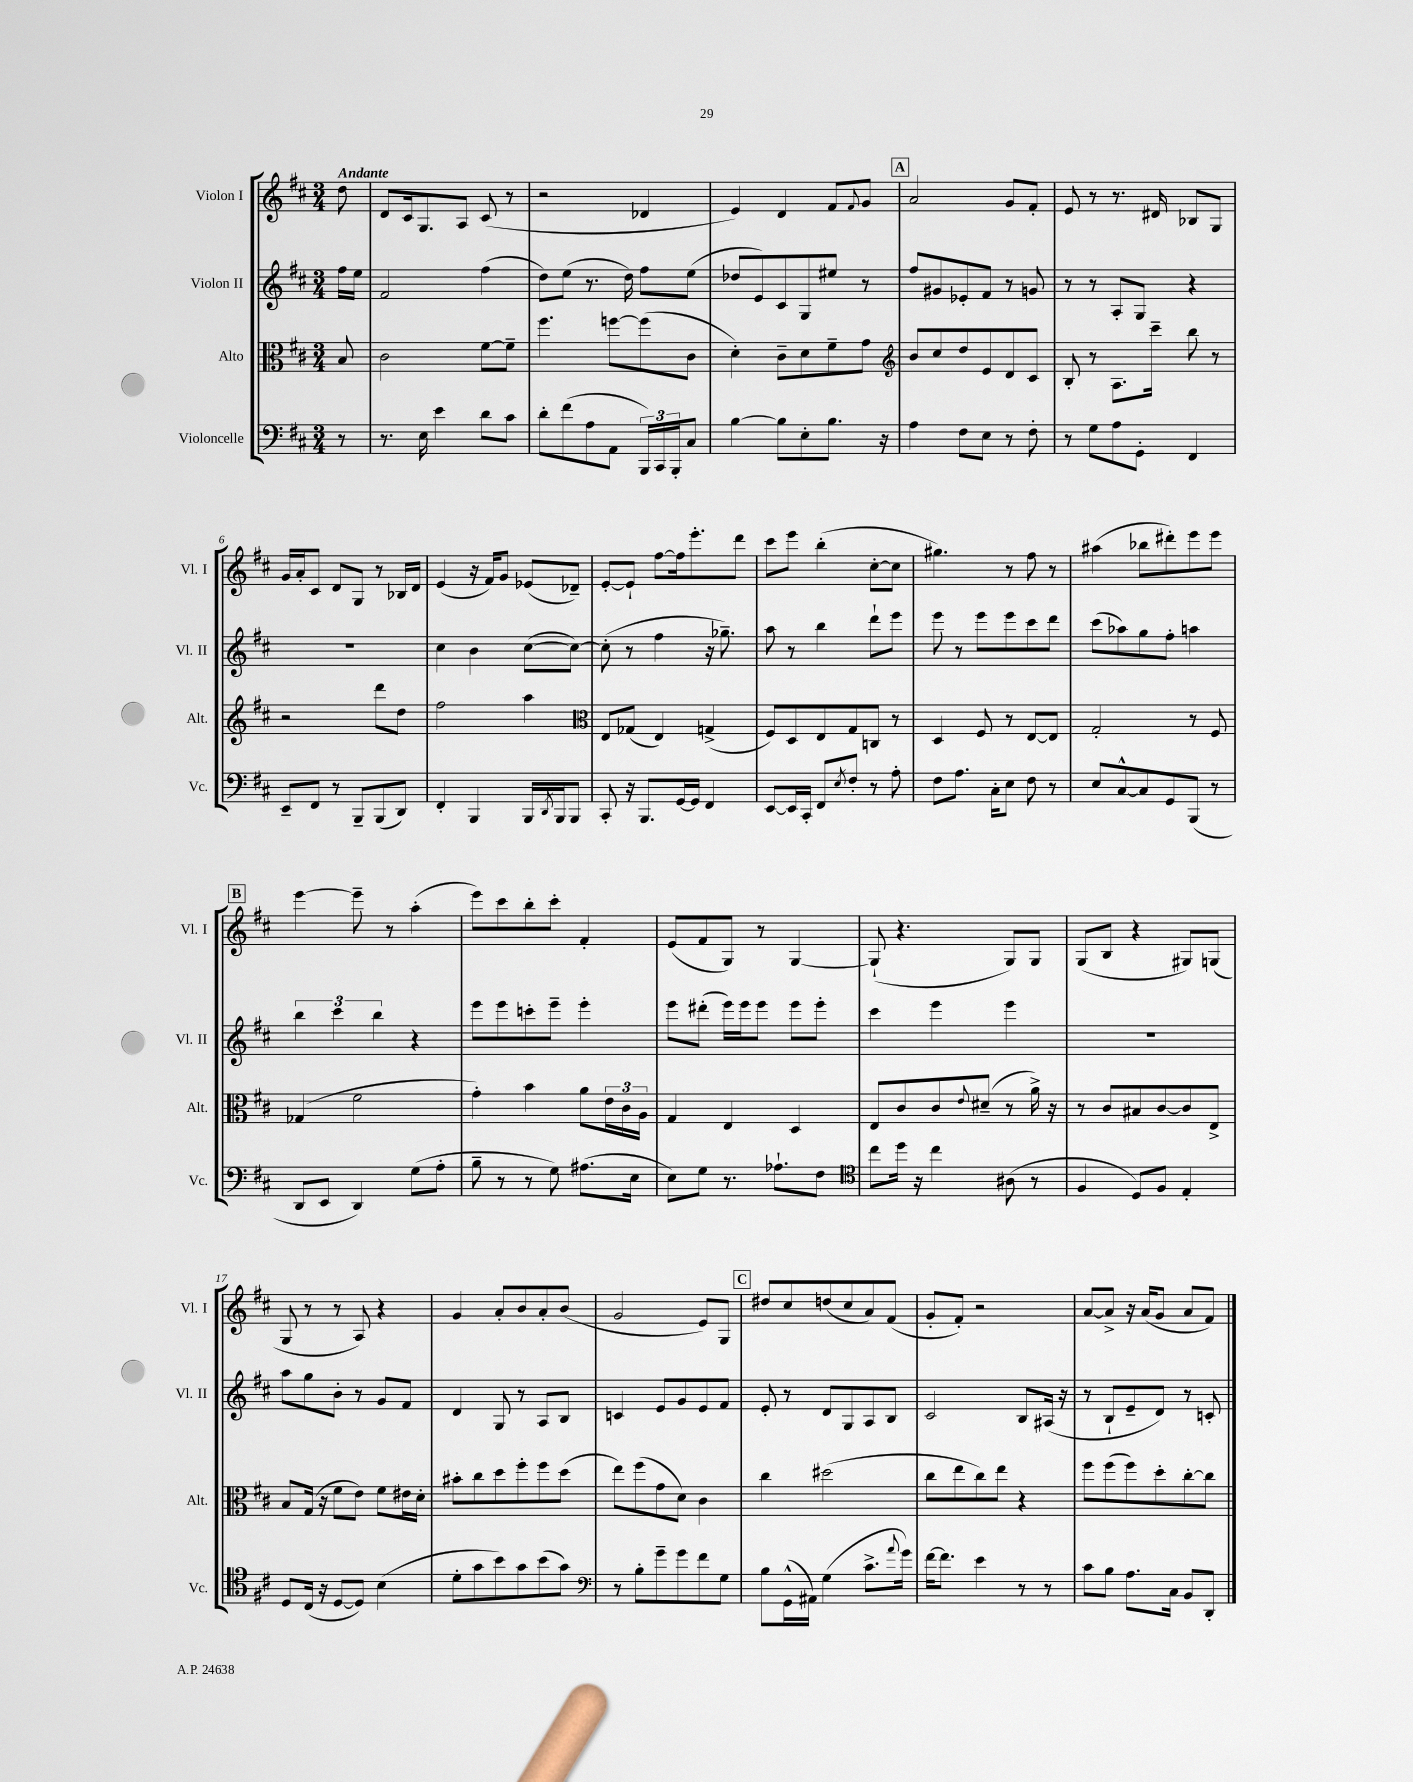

**kern	**kern	**kern	**kern
*staff4	*staff3	*staff2	*staff1
*clefF4	*clefC3	*clefG2	*clefG2
*k[f#c#]	*k[f#c#]	*k[f#c#]	*k[f#c#]
*M3/4	*M3/4	*M3/4	*M3/4
8r	8B/	16ff#\LL	8dd\
.	.	16ee\JJ	.
=	=	=	=
8.r	2c#\	2f#/	8d/L
.	.	.	16c#/k
16E\	.	.	8.G/
4e\	.	.	.
.	.	.	8A/J
8d\L	[8f#\L	(4ff#\	(8c#/
8c#\J	8f#~\]J	.	8r
=	=	=	=
8d'\L	4.ff#\	8dd\L)	2r
(8f#\	.	(8ee\J	.
8A\	.	8.r	.
8AA\J	[8ff\L	.	.
.	.	16dd\)	.
24BBB/LL)	(8ff\]	8ff#\L	4d-/
24CC#/	.	.	.
24BBB'/J	.	.	.
8C#/J	8c#\J	(8ee\J	.
=	=	=	=
[4B\	4d'\)	8dd-/L	4e/)
.	.	8e/)	.
8B\]L	8c#~\L	8c#/	4d/
8E'\	8d\	8G/	.
8.B\J	8f#~\	8ee#/J	8f#/L
.	.	.	8qqf#/
.	8g\J	8r	8g/J
16r	.	.	.
=	=	=	=
*	*clefG2	*	*
4A\	8b/L	8ff#/L	2a/
.	8cc#/	8g#/	.
8F#\L	8dd/	8e-'/	.
8E\J	8e/	8f#/J	.
8r	8d/	8r	8g/L
8F#'\	8c#/J	8g/	8f#'/J
=	=	=	=
8r	8B'/	8r	8e/
8G\L	8r	8r	8r
8A\	8.A\L	8A'/L	8.r
8GG'\J	.	8G/J	.
.	16ccc#~\Jk	.	16d#/
4FF#/	8bb\	4r	8B-/L
.	8r	.	8G/J
=	=	=	=
8EE~/L	2r	2.r	16g/LL
.	.	.	16a'/J
8FF#/J	.	.	8c#/J
8r	.	.	8d/L
8BBB~/L	.	.	8G/J
(8BBB/	8ddd\L	.	8r
8DD/J)	8dd\J	.	16B-/LL
.	.	.	16d/JJ
=	=	=	=
4FF#'/	2ff#\	4cc#\	(4e/
4BBB/	.	4b\	16r
.	.	.	16f#/LK)
.	.	.	8g/J
16BBB/LL	4aa\	([8cc#\L	(8e-/L
8qDD/	.	.	.
16BBB/J	.	.	.
8BBB/J	.	8cc#\_J)	8d-~/J)
=	=	=	=
*	*clefC3	*	*
8CC#'/	8E/L	(8cc#'\]	[8e'/L
16r	(8G-/J	8r	8e`/]J
8.BBB/L	.	.	.
.	4E/)	4ff#\	[8ff#\L
[16GG/L	.	.	16ff#\]k
16GG/]JJ	.	.	8.eee'\
4FF#/	(4G^/	16r	.
.	.	8.gg-~\)	.
.	.	.	8ddd\J
=	=	=	=
[8EE/L	8F#/L)	8aa\	8ccc#\L
16EE/]L	8D/	8r	8eee\J
16CC#'/JJ	.	.	.
8FF#/L	8E/	4bb\	(4bb'\
8qE/	.	.	.
8F#'/J	8G/	.	.
8r	8C/J	8ddd`\L	[8cc#'\L
8A'\	8r	8eee\J	8cc#\]J
=	=	=	=
8F#\L	4D/	8eee\	4.gg#\)
8.A\J	.	8r	.
.	8F#/	8eee\L	.
16C#'\LK	.	.	.
8E\J	8r	8eee\	8r
8F#\	[8E/L	8ccc#\	8ff#\
8r	8E/]J	8ddd\J	8r
=	=	=	=
8E/L	2G'/	(8ccc#\L	(4aa#\
[8C#^^/	.	8aa-\)	.
8C#/]	.	8gg\	8bb-\L
8GG/	.	8ff#'\J	8ddd#'\)
(8BBB/J	8r	4aa\	8eee\
8r	8F#/	.	8eee\J
=	=	=	=
8DD/L	(4G-/	6bb\	[4eee\
8EE/J	.	.	.
.	.	6ccc#\	.
4DD/)	2f#\	.	8eee~\]
.	.	6bb\	.
.	.	.	8r
(8G\L	.	4r	(4aa'\
8A'\J	.	.	.
=	=	=	=
8B~\	4g'\)	8eee\L	8eee\L)
8r	.	8eee\	8ccc#\
8r	4b\	8ccc'\	8bb'\
8G\)	.	8eee~\J	8ccc#'\J
(8.A#\L	8a\L	4eee'\	4f#'/
.	24e\L	.	.
.	24c#\	.	.
16E\Jk	.	.	.
.	24A\JJ	.	.
=	=	=	=
8E\L)	4G/	8eee\L	(8e/L
8G\J	.	(8ddd#'\J	8f#/
8.r	4E/	16eee\LL)	8G/J)
.	.	16eee\J	.
.	.	8eee\J	8r
8.A-`\L	.	.	.
.	4D/	8eee\L	[4G/
8F#\J	.	8eee'\J	.
=	=	=	=
*clefC4	*	*	*
8cc#\L	8E/L	4ccc#\	(8G`/]
16dd\Jk	8c#/	.	4.r
16r	.	.	.
4cc#\	8c#/	4eee\	.
.	8qqe/	.	.
.	(8d#~/J	.	.
(8A#\	8r	4eee\	8G/L)
8r	16a^\)	.	8G/J
.	16r	.	.
=	=	=	=
4F#/	8r	2.r	(8G/L
.	8c#/L	.	8B/J
8D/L)	8B#/	.	4r
8F#/J	[8c#/	.	.
4E'/	8c#/]	.	8G#/L)
.	8E^/J	.	(8G/J
=	=	=	=
8D/L	8B/L	8aa\L	8G/
(16C#/Jk	(16G/Jk	8gg\	8r
16r	16r	.	.
[8D/L	8f#\L	8b'\J	8r
8D/]J)	8e\J)	8r	8A/)
(4B\	8f#\L	8g/L	4r
.	16e#\L	8f#/J	.
.	16d'\JJ	.	.
=	=	=	=
8d'\L	8b#'\L	4d/	4g/
8g\	8cc#\	.	.
8b\)	8dd\	8G/	8a'/L
8g\	8ff#'\	8r	8b/
(8b\	8ff#\	8A/L	8a'/
8g\J)	(8dd\J	8B/J	(8b/J
=	=	=	=
*clefF4	*	*	*
8r	8ee\L)	4c/	2g/
8B'\L	(8ff#\	.	.
8g~\	8g\	8e/L	.
8g\	8d\J)	8g/	.
8f#\	4c#\	8e/	8e/L)
8G\J	.	8f#/J	8G/J
=	=	=	=
8B\L	4cc#\	8e'/	8dd#/L
(16GG^^\L	.	8r	8cc#/
16AA#\JJ)	.	.	.
(4G\	(2dd#\	8d/L	(8dd/
.	.	8G/	8cc#/
8.c#^\L	.	8A/	8a/)
.	.	8B/J	(8f#/J
8qqa/	.	.	.
16g\Jk)	.	.	.
=	=	=	=
[16f#\LK	8cc#\L	2c#/	8g'/L
8.f#\]J	.	.	.
.	8ee\	.	8f#'/J)
4e\	8cc#\)	.	2r
.	8ee\J	.	.
8r	4r	8B/L	.
8r	.	(16A#/Jk	.
.	.	16r	.
=	=	=	=
8c#\L	8ff#\L	8r	[8a/L
8B\J	(8ff#\	8B`/L	8a^/]J
8.A\L	8ff#\)	8e~/	16r
.	.	.	(16a/LK
.	8dd'\	8d/J)	8g/J
16C#\Jk	.	.	.
8BB/L	[8cc#'\	8r	8a/L
8DD'/J	8cc#\]J	8c'/	8f#/J)
==	==	==	==
*-	*-	*-	*-
